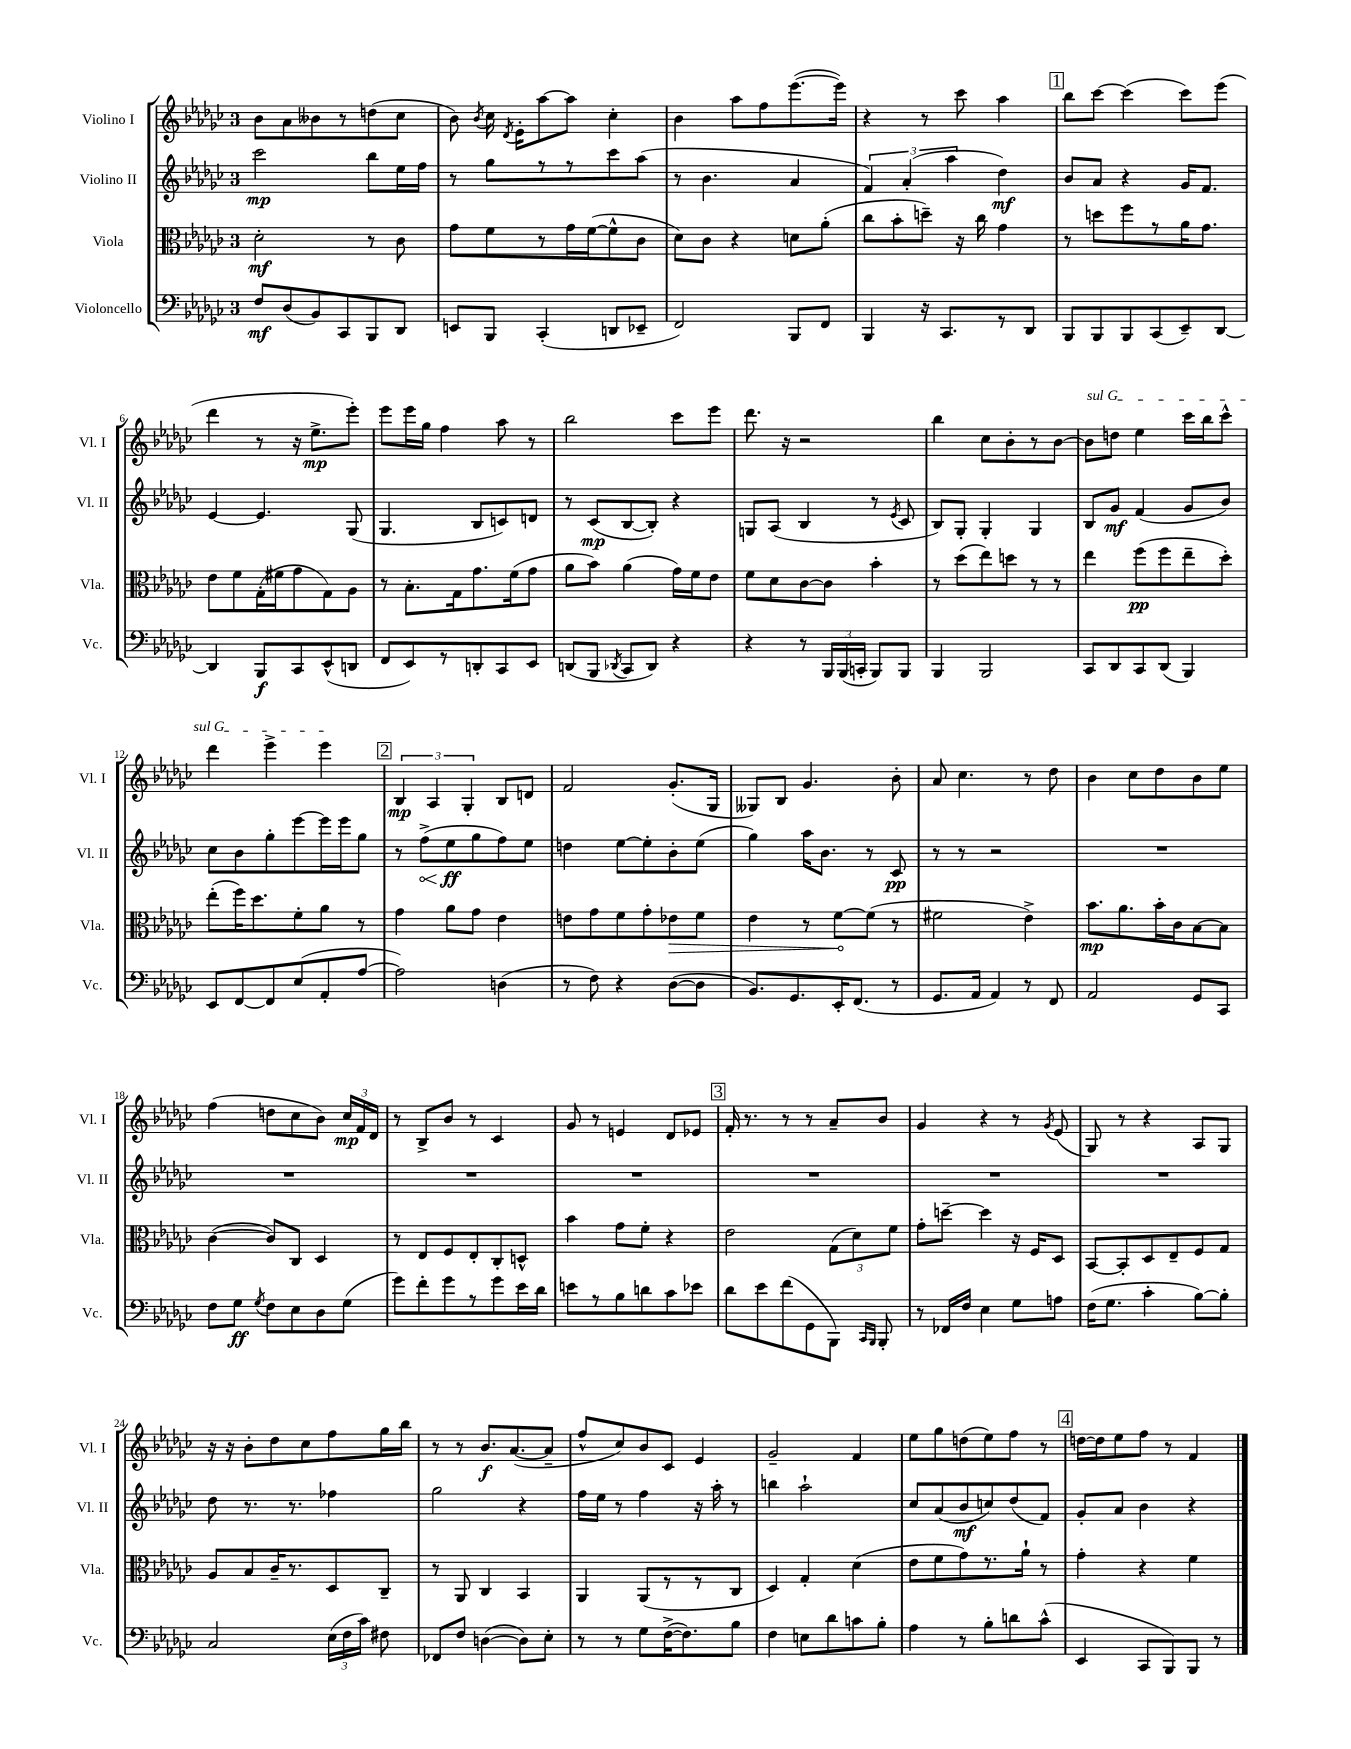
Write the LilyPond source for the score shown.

<<
\new StaffGroup <<
\new Staff = "s0" \with { instrumentName = "Violino I" shortInstrumentName = "Vl. I" } {
    \clef treble \key ges \major \once \override Staff.TimeSignature.style = #'single-digit \time 3/4
    \autoBeamOff bes'8[ aes'8 beses'8 r8 d''8( ces''8] |
    bes'8) \acciaccatura { bes'8 } ces''16 \acciaccatura { des'8 } ees'16[-. aes''8~ aes''8] ces''4-. |
    bes'4 aes''8[ f''8 ees'''8.~( ees'''16]) |
    r4 r8 ces'''8 aes''4 |
    \mark \markup { \box "1" } bes''8[ ces'''8]~ ces'''4( ces'''8[) ees'''8]( |
    des'''4 r8 r16 ees''8.[->\mp ees'''8]-.) |
    ees'''8[ ees'''16 ges''16] f''4 aes''8 r8 |
    bes''2 ces'''8[ ees'''8] |
    des'''8. r16 r2 |
    bes''4 ces''8[ bes'8-. r8 bes'8]~ |
    \once \override TextSpanner.bound-details.left.text = \markup { \italic "sul G" } bes'8[\startTextSpan d''8] ees''4 ces'''16[ bes''16 ces'''8]-^ |
    des'''4 ees'''4-> ees'''4\stopTextSpan |
    \mark \markup { \box "2" } \tuplet 3/2 { bes4\mp aes4 ges4-. } bes8[ d'8] |
    f'2 ges'8.[-.( ges16] |
    geses8[) bes8] ges'4. bes'8-. |
    aes'8 ces''4. r8 des''8 |
    bes'4 ces''8[ des''8 bes'8 ees''8] |
    f''4( d''8[ ces''8 bes'8]) \tuplet 3/2 { ces''16[\mp f'16 des'16] } |
    r8 bes8[-> bes'8] r8 ces'4 |
    ges'8 r8 e'4 des'8[ ees'8] |
    \mark \markup { \box "3" } f'16-. r8. r8 r8 aes'8[-- bes'8] |
    ges'4 r4 r8 \acciaccatura { ges'8 } ees'8( |
    ges8) r8 r4 aes8[ ges8] |
    r16 r16 bes'8[-. des''8 ces''8 f''8 ges''16 bes''16] |
    r8 r8 bes'8.[\f aes'8.~( aes'8]-- |
    f''8[-^ ces''8) bes'8 ces'8] ees'4 |
    ges'2-- f'4 |
    ees''8[ ges''8 d''8( ees''8) f''8] r8 |
    \mark \markup { \box "4" } d''16[~ d''16 ees''8 f''8] r8 f'4 \bar "|." |
}
\new Staff = "s1" \with { instrumentName = "Violino II" shortInstrumentName = "Vl. II" } {
    \clef treble \key ges \major \once \override Staff.TimeSignature.style = #'single-digit \time 3/4
    \autoBeamOff ces'''2\mp bes''8[ ees''16 f''16] |
    r8 ges''8[ r8 r8 ces'''8 aes''8]( |
    r8 bes'4. aes'4 |
    \tuplet 3/2 { f'4) aes'4-.( aes''4 } des''4\mf) |
    \mark \markup { \box "1" } bes'8[ aes'8] r4 ges'16[ f'8.] |
    ees'4~ ees'4. ges8( |
    ges4. bes8[ c'8) d'8] |
    r8 ces'8[\mp( bes8~ bes8]-.) r4 |
    g8[ aes8]( bes4 r8 \acciaccatura { ees'8 } ces'8 |
    bes8[) ges8]-. ges4-. ges4 |
    bes8[ ges'8]\mf f'4( ges'8[ bes'8]) |
    ces''8[ bes'8 ges''8-. ees'''8~ ees'''16 ees'''16 ges''8] |
    \mark \markup { \box "2" } r8 \once \override Hairpin.circled-tip = ##t f''8[->\<( ees''8\ff\! ges''8 f''8) ees''8] |
    d''4 ees''8[~ ees''8-. bes'8-. ees''8]( |
    ges''4) aes''16[ bes'8.] r8 ces'8\pp |
    r8 r8 r2 |
    R2. |
    R2. |
    R2. |
    R2. |
    \mark \markup { \box "3" } R2. |
    R2. |
    R2. |
    des''8 r8. r8. fes''4 |
    ges''2 r4 |
    f''16[ ees''16] r8 f''4 r16 aes''16-. r8 |
    b''4 aes''2-! |
    ces''8[ aes'8( bes'8\mf c''8) des''8( f'8]) |
    \mark \markup { \box "4" } ges'8[-. aes'8] bes'4 r4 \bar "|." |
}
\new Staff = "s2" \with { instrumentName = "Viola" shortInstrumentName = "Vla." } {
    \clef alto \key ges \major \once \override Staff.TimeSignature.style = #'single-digit \time 3/4
    \autoBeamOff des'2-.\mf r8 ces'8 |
    ges'8[ f'8 r8 ges'16 f'16~( f'8-^ ces'8] |
    des'8[) ces'8] r4 d'8[ aes'8]-.( |
    ces''8[ bes'8-. d''8]--) r16 ces''16 ges'4 |
    \mark \markup { \box "1" } r8 d''8[ f''8 r8 aes'16 ges'8.] |
    ees'8[ f'8 ges16-.( fis'16 ges'8 ges8) aes8] |
    r8 bes8.[-. ges16 ges'8. f'16( ges'8] |
    aes'8[ bes'8]) aes'4( ges'16[) f'16 ees'8] |
    f'8[ des'8 ces'8~ ces'8] bes'4-. |
    r8 des''8[( ees''8) d''8] r8 r8 |
    ees''4 f''8[\pp( f''8 ees''8-- des''8]-.) |
    ees''8[-.( f''16) des''8. f'8-. aes'8] r8 |
    \mark \markup { \box "2" } ges'4 aes'8[ ges'8] ees'4 |
    e'8[ ges'8 f'8 ges'8-. \once \override Hairpin.circled-tip = ##t ees'8\> f'8] |
    ees'4 r8 f'8[~\! f'8]( r8 |
    fis'2 ees'4->) |
    bes'8.[\mp aes'8. bes'16-. ces'16 bes8~ bes8] |
    ces'4~( ces'8[) ces8] des4 |
    r8 ees8[ f8 ees8-. ces8-. d8]-^ |
    bes'4 ges'8[ f'8]-. r4 |
    \mark \markup { \box "3" } ees'2 \tuplet 3/2 { ges8[( des'8) f'8] } |
    ges'8[-. d''8]~-- d''4 r16 f16[ des8] |
    bes,8[~ bes,8-. des8 ees8-- f8 ges8] |
    aes8[ bes8 ces'16-- r8. des8 ces8]-- |
    r8 aes,8 ces4 bes,4 |
    aes,4 aes,8[( r8 r8 ces8] |
    des4) ges4-. des'4( |
    ees'8[ f'8 ges'8) r8. aes'16]-! r8 |
    \mark \markup { \box "4" } ges'4-. r4 f'4 \bar "|." |
}
\new Staff = "s3" \with { instrumentName = "Violoncello" shortInstrumentName = "Vc." } {
    \clef bass \key ges \major \once \override Staff.TimeSignature.style = #'single-digit \time 3/4
    \autoBeamOff f8[\mf des8( bes,8) ces,8 bes,,8 des,8] |
    e,8[ bes,,8] ces,4-.( d,8[ ees,8]-- |
    f,2) bes,,8[ f,8] |
    bes,,4 r16 ces,8.[ r8 des,8] |
    \mark \markup { \box "1" } bes,,8[ bes,,8 bes,,8 ces,8( ees,8--) des,8]~ |
    des,4 bes,,8[\f ces,8 ees,8-^( d,8] |
    f,8[ ees,8) r8 d,8-. ces,8 ees,8] |
    d,8[( bes,,8] \acciaccatura { des,8 } ces,8[ des,8]) r4 |
    r4 r8 \tuplet 3/2 { bes,,16[ bes,,16( c,16]-. } bes,,8[) bes,,8] |
    bes,,4 bes,,2 |
    ces,8[ des,8 ces,8 des,8]( bes,,4) |
    ees,8[ f,8~ f,8 ees8( aes,8-. aes8]~ |
    \mark \markup { \box "2" } aes2) d4( |
    r8 f8) r4 des8[~( des8] |
    bes,8.[) ges,8. ees,16-. f,8.]( r8 |
    ges,8.[ aes,16] aes,4) r8 f,8 |
    aes,2 ges,8[ ces,8] |
    f8[ ges8]\ff \acciaccatura { ges8 } f8[ ees8 des8 ges8]( |
    ges'8[) f'8-. ges'8 r8 ges'8 ees'16 des'16] |
    e'8[ r8 bes8 d'8 ces'8 ees'8] |
    \mark \markup { \box "3" } des'8[ ees'8 f'8( ges,8 bes,,8]) \grace { ces,16[ bes,,16] } bes,,8-. |
    r8 fes,16[ f16] ees4 ges8[ a8] |
    f16[( ges8.] ces'4-. bes8[~) bes8]-. |
    ces2 \tuplet 3/2 { ees16[( f16 ces'16]) } fis8 |
    fes,8[ f8] d4~( d8[) ees8]-. |
    r8 r8 ges8[ f16~->( f8.) bes8] |
    f4 e8[ des'8 c'8 bes8]-. |
    aes4 r8 bes8[-. d'8 ces'8]-^( |
    \mark \markup { \box "4" } ees,4 ces,8[ bes,,8) bes,,8] r8 \bar "|." |
}
>>
>>
